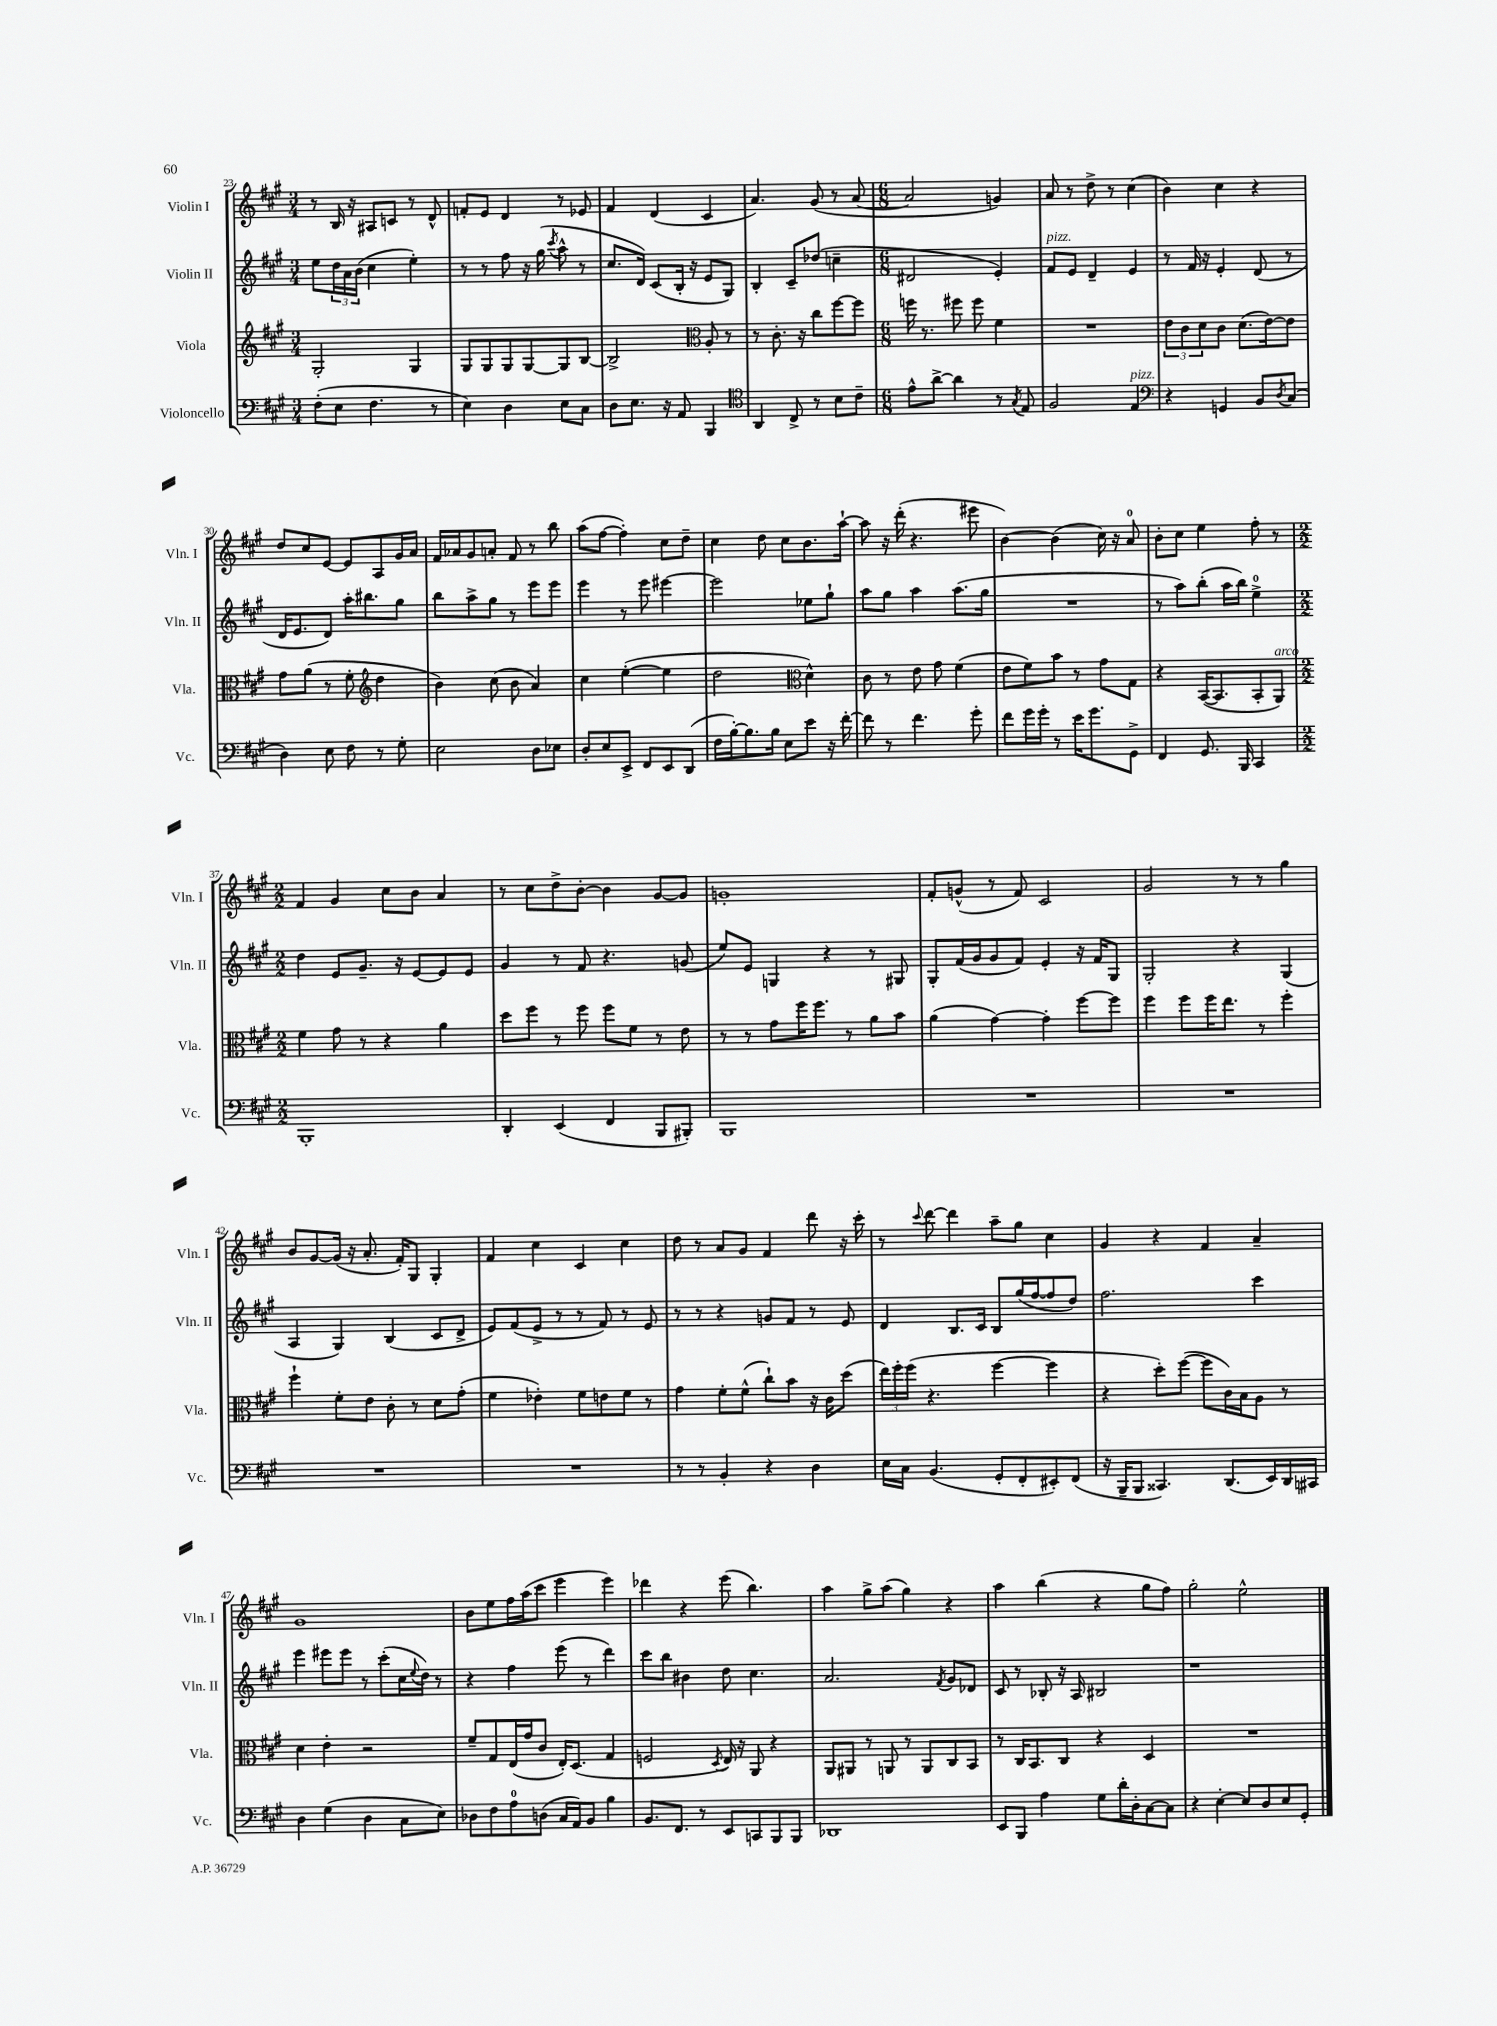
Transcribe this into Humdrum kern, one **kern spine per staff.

**kern	**kern	**kern	**kern
*staff4	*staff3	*staff2	*staff1
*clefF4	*clefG2	*clefG2	*clefG2
*k[f#c#g#]	*k[f#c#g#]	*k[f#c#g#]	*k[f#c#g#]
*M3/4	*M3/4	*M3/4	*M3/4
(8F#'\L	2G#'/	8ee\L	8r
8E\J	.	24dd\L	16B/
.	.	24a\	.
.	.	.	16r
.	.	(24b\JJ	.
4.F#\	.	4cc#\	8A#/L
.	.	.	8c/J
.	4G#/	4ee'\)	8r
8r	.	.	8d^^/
=	=	=	=
4E\)	8G#/L	8r	8f'/L
.	8G#/	8r	8e/J
4D\	8G#/	8ff#\	4d/
.	[8G#/	16r	.
.	.	(16gg#\	.
.	.	8qccc#/	.
8E\L	8G#/]	8aa^^\	8r
8C#\J	[8B/J	8r	8e-/
=	=	=	=
8D\L	2B^/]	8.cc#/L	4f#/
8.E\J	.	.	.
.	.	16d/Jk)	.
.	.	(8c#/L	(4d/
16r	.	.	.
8AA/	.	16B'/Jk	.
.	.	16r	.
*	*clefC3	*	*
4BBB/	8A'/	8e/L	4c#/
.	8r	8G#/J)	.
=	=	=	=
*clefC4	*	*	*
4AA/	8r	4B'/	4.a/)
.	8.c#'\	.	.
8C#^/	.	8c#~/L	.
.	16r	.	.
8r	8cc#\L	(8dd-/J	(8g#/
8B\L	[8ff#\	4cc~\	8r
8c#~\J	8ff#\]J	.	[8a/
=	=	=	=
*M6/8	*M6/8	*M6/8	*M6/8
8e^^\L	16ff\	2d#/	2a/]
.	8.r	.	.
[8a^\J	.	.	.
4a\]	8ff#\	.	.
.	8ff#\	.	.
8r	4f#\	4e'/)	4g/)
8qG#/	.	.	.
8E/	.	.	.
=	=	=	=
2F#/	2.r	8f#/L	8a/
.	.	8e/J	8r
.	.	4d~/	8dd^\
.	.	.	8r
4E/	.	4e/	(4cc#\
=	=	=	=
*clefF4	*	*	*
4r	12e\L	8r	4b\)
.	12c#\	.	.
.	.	16f#/	.
.	12d\	.	.
.	.	16r	.
4GG/	8c#\J	4e'/	4cc#\
.	(8.d\L	.	.
8BB/L	.	(8d/	4r
.	[16e\k)	.	.
8qD/	.	.	.
(8C#/J	8e\]J	8r	.
=	=	=	=
4D\)	8g#\L	16d/LK	8dd/L
.	.	8.e/	.
.	(8a\J	.	8cc#/
8E\	8r	8d/J)	[8e/J
8F#\	8f#'\	16aa'\LK	8e/]L
.	.	8.bb#\	.
*	*clefG2	*	*
8r	4dd\	.	8A/
8G#'\	.	8gg#\J	16g#/L
.	.	.	16a/JJ
=	=	=	=
2E\	4b\)	8bb\L	16f#/LL
.	.	.	16a-/J
.	.	8aa^\	8g#/
.	(8cc#\	8gg#\J	8a'/J
.	8b\	8r	8f#/
8D\L	4a/)	8eee\L	8r
8E-\J	.	8eee\J	8bb\
=	=	=	=
8D'/L	4cc#\	4eee\	(8aa\L
8E/	.	.	[8ff#\J
8EE^/J	([4ee'\	8r	4ff#'\])
8FF#/L	.	8eee\	.
8EE/	4ee\]	[4eee#\	8cc#\L
(8DD/J	.	.	8dd~\J
=	=	=	=
16F#\LL	2dd\	2eee#\]	4cc#\
[16B'\J)	.	.	.
8.B\]	.	.	.
.	.	.	8dd\
16B\Jk	.	.	.
8E\L	.	.	8cc#\L
*	*clefC3	*	*
8e\J	4d^^\)	8ee-\L	8.b\
16r	.	8gg#`\J	.
[16f#'\	.	.	[16aa`\Jk
=	=	=	=
8f#\]	8c#\	8aa\L	8aa\]
8r	8r	8gg#\J	16r
.	.	.	(16ddd'\
4.f#\	8e\	4aa\	4.r
.	8g#\	.	.
.	(4f#\	(8.aa\L	.
8g#'\	.	.	8eee#\
.	.	16gg#\Jk	.
=	=	=	=
8f#\L	8e\L	2.r	[4b\)
16g#\L	8f#\)	.	.
16g#'\JJ	.	.	.
8r	8b\J	.	(4b\]
16e\LK	8r	.	.
8.g#\	.	.	.
.	8g#\L	.	16cc#\)
.	.	.	16r
8GG#^\J	8G#\J	.	8a/
=	=	=	=
4FF#/	4r	8r	8b'\L
.	.	8aa\L)	8cc#\J
8.GG#/	([16BB/LK	(8bb'\J	4ee\
.	8.BB/]	.	.
.	.	16aa\LL	.
16BBB/	.	16bb\JJ)	.
4CC#/	8BB'/	4ee^\	8ff#'\
.	8AA/J)	.	8r
=	=	=	=
*M2/2	*M2/2	*M2/2	*M2/2
1BBB'	4f#\	4dd\	4f#/
.	8g#\	8e/L	4g#/
.	8r	8.g#~/J	.
.	4r	.	8cc#\L
.	.	16r	.
.	.	[8e/L	8b\J
.	4a\	8e/]	4a/
.	.	8e/J	.
=	=	=	=
4DD'/	8dd\L	4g#/	8r
.	8ff#\J	.	8cc#\L
(4EE/	8r	8r	8dd^\
.	8ff#\	8f#/	[8b'\J
4FF#/	8ff#\L	4.r	4b\]
.	8f#\J	.	.
8BBB/L	8r	.	[8g#/L
8BBB#'/J)	8e\	(8g/	8g#/]J
=	=	=	=
1BBB	8r	8ee/L)	1g'
.	8r	8e/J	.
.	8g#\L	4G/	.
.	16ff#\K	.	.
.	8.ff#\J	.	.
.	.	4r	.
.	8r	.	.
.	8a\L	8r	.
.	8b\J	8G#/	.
=	=	=	=
1r	(4a\	8G#'/L	8f#'/L
.	.	(16f#/L	(8g^^/J
.	.	16g#/J	.
.	[4g#\)	8g#/	8r
.	.	8f#/J)	8f#/)
.	4g#'\]	4e'/	2c#/
.	[8ff#\L	16r	.
.	.	16f#/LK	.
.	8ff#\]J	8G#/J	.
=	=	=	=
1r	4ff#\	2G#'/	2g#/
.	8ff#\L	.	.
.	16ff#\K	.	.
.	8.ee\J	.	.
.	.	4r	8r
.	8r	.	8r
.	4ff#'\	(4G#/	4gg#\
=	=	=	=
1r	4ff#`\	4A/	8b/L
.	.	.	[8g#/
.	8f#'\L	4G#/)	(16g#/]Jk
.	.	.	16r
.	8e\J	.	8.a'/
.	8c#'\	(4B/	.
.	.	.	16f#'/LK)
.	8r	.	8G#/J
.	8d\L	8c#/L	4G#'/
.	(8g#'\J	8d^/J	.
=	=	=	=
1r	4f#\	8e/L)	4f#/
.	.	(8f#/	.
.	4e-'\)	8e^/J	4cc#\
.	.	8r	.
.	8f#\L	8r	4c#/
.	8e\	8f#/)	.
.	8f#\J	8r	4cc#\
.	8r	8e/	.
=	=	=	=
8r	4g#\	8r	8dd\
8r	.	8r	8r
4BB'/	8f#'\L	4r	8a/L
.	(8f#^^\J	.	8g#/J
4r	8cc#`\L)	8g/L	4f#/
.	8b\J	8f#/J	.
4D\	16r	8r	8ddd\
.	16c#\LK	.	.
.	(8dd\J	8e/	16r
.	.	.	16ccc#'\
=	=	=	=
16E\LL	24ee\LL)	4d/	8r
.	24ff#'\	.	.
16C#\JJ	.	.	.
.	(24ff#\JJ	.	.
.	.	.	8qqccc#/
(4.BB/	4.r	.	[8ddd\
.	.	8.B/L	4ddd\]
.	.	16c#/Jk	.
8GG#'/L	[4ff#\	8B/L	8aa~\L
8FF#'/	.	(16gg#/L	8gg#\J
.	.	[16ff#/J	.
8EE#'/)	4ff#\]	8ff#/]	4cc#\
(8FF#/J	.	8dd/J)	.
=	=	=	=
16r	4r	2.ff#\	4g#/
16BBB~/LK	.	.	.
8BBB/J	.	.	.
4.CC##/)	8dd'\L)	.	4r
.	([8ff#\J	.	.
.	8ff#\]L	.	4f#/
(8.DD/L	16c#\L)	.	.
.	16B\J	.	.
.	8A\J	4ccc#\	4a~/
16EE/L)	.	.	.
16DD/	8r	.	.
16CC#/JJ	.	.	.
=	=	=	=
4D\	4d\	4eee\	1g#
(4G#\	4e'\	8eee#\L	.
.	.	8eee#\J	.
4D\	2r	8r	.
.	.	(8ccc#'\L	.
8C#\L	.	16cc#\L	.
.	.	8qqee/	.
.	.	16dd\JJ)	.
8E\J)	.	8r	.
=	=	=	=
8D-\L	8f#~/L	4r	8b\L
8F#\	8G#/	.	8ee\
8A\	(16E/L	4ff#\	16ff#\L
.	16g#/J	.	(16aa\J
(8D\J	8c#/J	.	8ccc#\J
16C#/LL	16E'/LK)	(8eee\	4eee\
16AA/J)	(8.D/J	.	.
8BB/J	.	8r	.
4B\	4G#/	4ddd\)	4eee\)
=	=	=	=
8.BB/L	2F/	8ccc#\L	4ddd-\
.	.	8bb\J	.
8.FF#/J	.	.	.
.	.	4b#\	4r
8r	.	.	.
.	8qD/	.	.
8EE/L	16E/)	8dd\	(8eee\
.	16r	.	.
8CC/	8AA/	4.cc#\	4.bb\)
8BBB/	4r	.	.
8BBB/J	.	.	.
=	=	=	=
1DD-	8AA/L	2.a/	4aa\
.	8AA#/J	.	.
.	8r	.	8gg#^\L
.	8AA/	.	(8aa\J
.	8r	.	4gg#\)
.	8AA/L	.	.
.	.	8qf#/	.
.	8C#/	8g#/L	4r
.	8BB/J	8d-/J	.
=	=	=	=
8EE/L	8r	8c#/	4aa\
8BBB/J	16C#/LK	8r	.
.	8.BB/	.	.
4A\	.	8B-'/	(4bb\
.	8C#/J	16r	.
.	.	16A/	.
8G#\L	4r	2B#/	4r
16d'\L	.	.	.
16D'\J	.	.	.
[8C#\	4D/	.	8gg#\L
8C#\]J	.	.	8ff#\J)
=	=	=	=
4r	1r	1r	2gg#'\
[4E'\	.	.	.
8E/]L	.	.	2ee^^\
8D/	.	.	.
8E/	.	.	.
8GG#'/J	.	.	.
==	==	==	==
*-	*-	*-	*-
